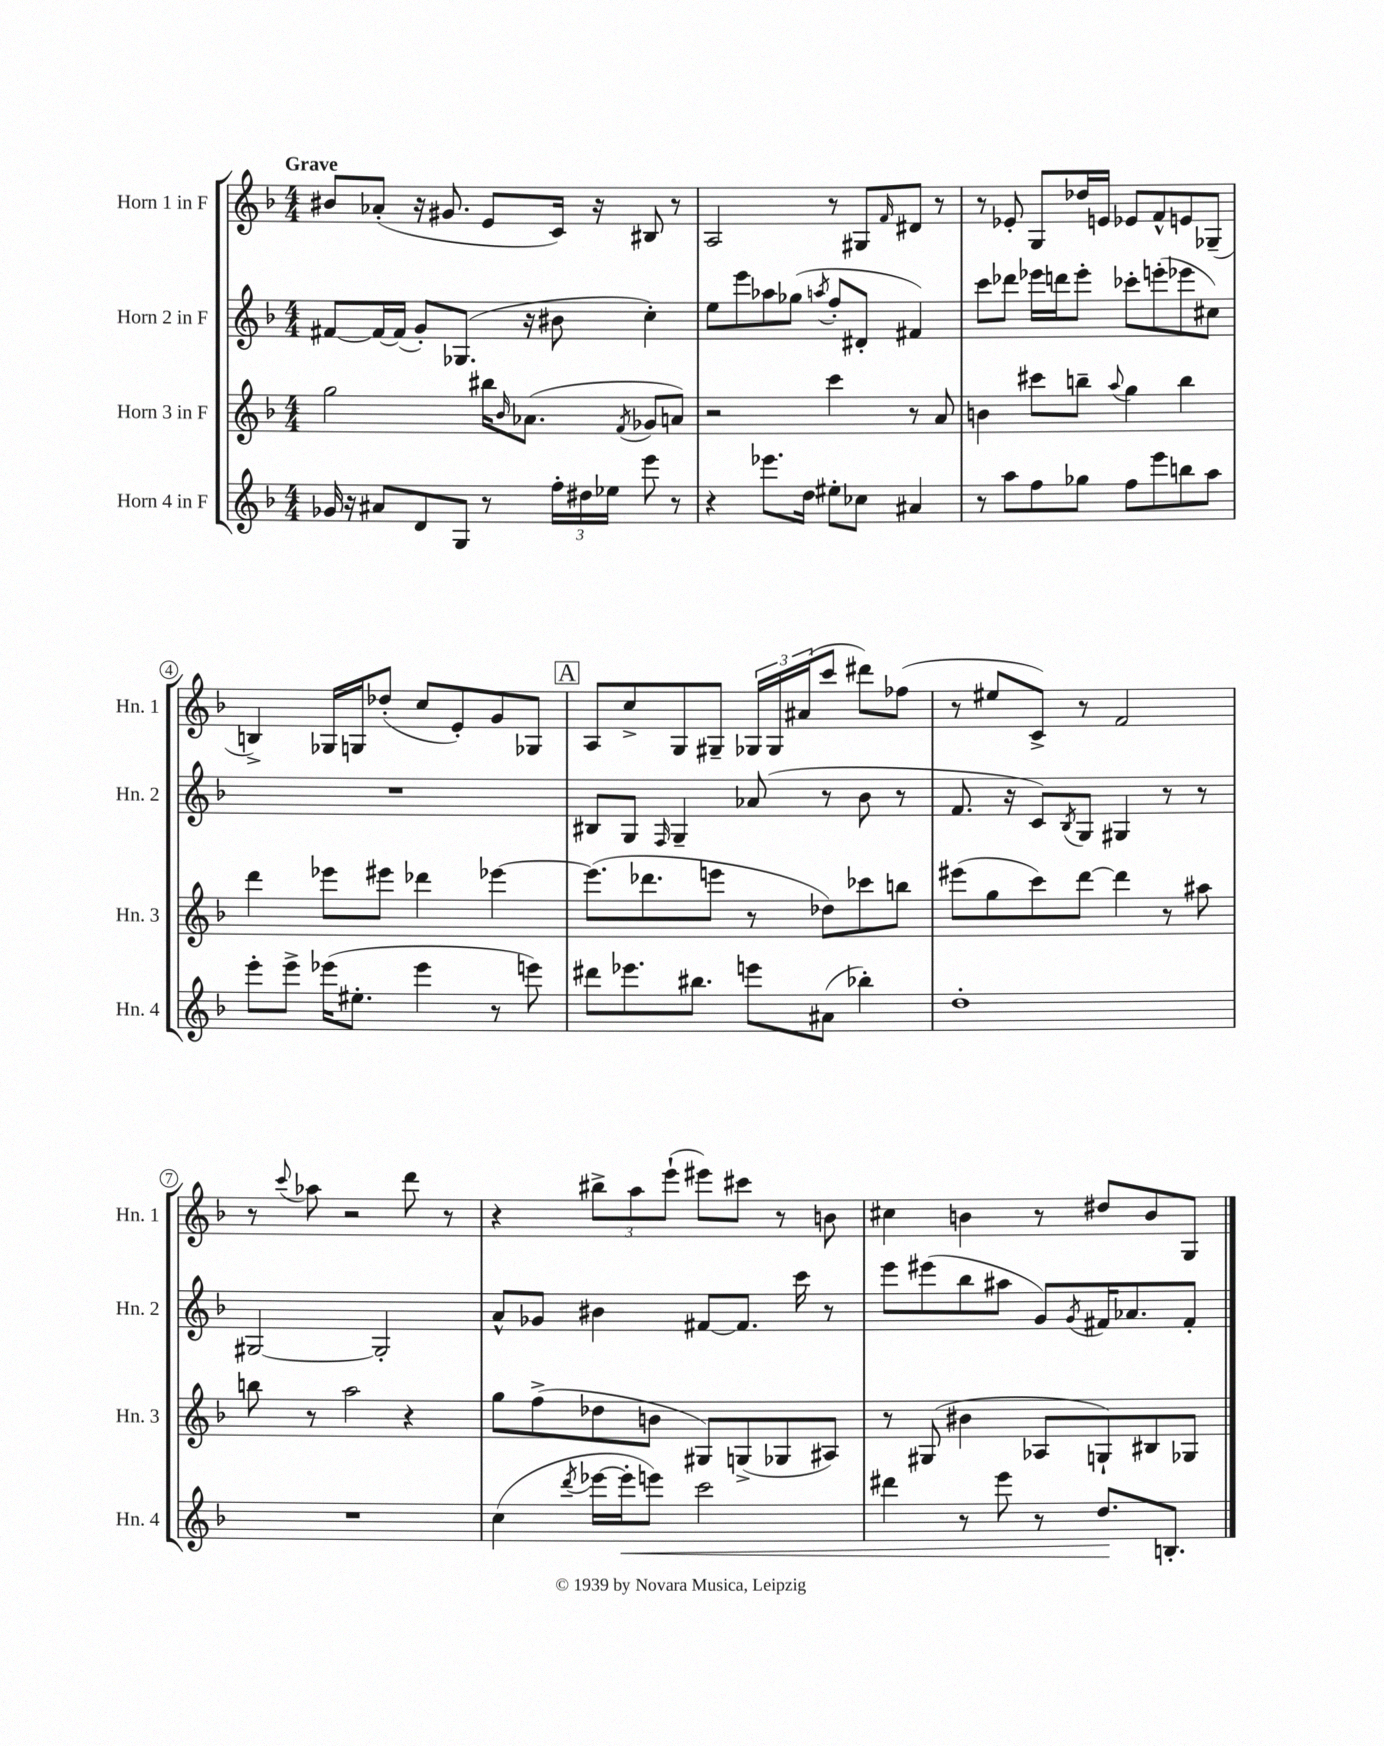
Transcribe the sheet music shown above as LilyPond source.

<<
\new StaffGroup <<
\new Staff = "s0" \with { instrumentName = "Horn 1 in F" shortInstrumentName = "Hn. 1" } {
    \clef treble \key f \major \numericTimeSignature \time 4/4 \tempo "Grave"
    bis'8 aes'8-.( r16 gis'8. e'8 c'16) r16 bis8 r8 |
    a2 r8 gis8 \grace { f'16 } dis'8 r8 |
    r8 ees'8-. g8 des''16 e'16 ees'8 f'8-^ e'8 ges8--( |
    b4->) ges16 g16 des''8-.( c''8 e'8-.) g'8 ges8 |
    \mark \markup { \box "A" } a8 c''8-> g8 gis8-- \tuplet 3/2 { ges16 ges16 ais'16( } c'''8 dis'''8) fes''8( |
    r8 eis''8 c'8->) r8 f'2 |
    r8 \appoggiatura { c'''8 } aes''8 r2 d'''8 r8 |
    r4 \tuplet 3/2 { bis''8-> a''8 e'''8-!( } eis'''8) cis'''8 r8 b'8 |
    cis''4 b'4 r8 dis''8 b'8 g8 \bar "|." |
}
\new Staff = "s1" \with { instrumentName = "Horn 2 in F" shortInstrumentName = "Hn. 2" } {
    \clef treble \key f \major \numericTimeSignature \time 4/4
    fis'8~ fis'16~ fis'16( g'8-.) ges8.( r16 bis'8 c''4-.) |
    e''8 e'''8 aes''8 ges''8( \acciaccatura { a''8 } f''8-. dis'8-. fis'4) |
    c'''8 des'''8 ees'''16 d'''16 ees'''8-. ces'''8-. e'''8-.( ees'''8 cis''8) |
    R1 |
    \mark \markup { \box "A" } bis8 g8 \grace { f16 } g4-- aes'8( r8 bes'8 r8 |
    f'8. r16 c'8) \acciaccatura { bes8 } g8 gis4 r8 r8 |
    gis2~ gis2-. |
    a'8-^ ges'8 bis'4 fis'8~ fis'8. c'''16 r8 |
    e'''8 eis'''8( bes''8 ais''8 g'8) \acciaccatura { g'8 } fis'16 aes'8. fis'8-. \bar "|." |
}
\new Staff = "s2" \with { instrumentName = "Horn 3 in F" shortInstrumentName = "Hn. 3" } {
    \clef treble \key f \major \numericTimeSignature \time 4/4
    g''2 bis''16 \grace { bes'16 } aes'8.( \acciaccatura { f'8 } ges'8 a'8) |
    r2 c'''4 r8 a'8 |
    b'4 cis'''8 b''8-- \appoggiatura { a''8 } g''4 b''4 |
    d'''4 ees'''8 eis'''8 des'''4 ees'''4~ |
    \mark \markup { \box "A" } ees'''8.( des'''8. e'''8 r8 des''8) ces'''8 b''8 |
    eis'''8( g''8 c'''8) d'''8~ d'''4 r8 ais''8 |
    b''8 r8 a''2 r4 |
    g''8 f''8->( des''8 b'8 gis8) g8->( ges8 ais8) |
    r8 gis8( bis'4 aes8 g8-!) bis8 ges8 \bar "|." |
}
\new Staff = "s3" \with { instrumentName = "Horn 4 in F" shortInstrumentName = "Hn. 4" } {
    \clef treble \key f \major \numericTimeSignature \time 4/4
    ges'16 r16 ais'8 d'8 g8 r8 \tuplet 3/2 { f''16-. dis''16 ees''16 } e'''8 r8 |
    r4 ees'''8. d''16 eis''8-. ces''8 ais'4 |
    r8 a''8 f''8 ges''8 f''8 e'''8 b''8 a''8 |
    e'''8-. e'''8-> ees'''16( eis''8.-. ees'''4 r8 e'''8) |
    \mark \markup { \box "A" } dis'''8 ees'''8. bis''8. e'''8 ais'8( bes''4-.) |
    d''1-. |
    R1 |
    c''4( \acciaccatura { d'''8 } ees'''16~ ees'''16-.\< e'''8) c'''2 |
    dis'''4 r8 e'''8 r8 d''8.\! b8.-. \bar "|." |
}
>>
>>
\layout { \context { \Score \override BarNumber.stencil = #(make-stencil-circler 0.1 0.3 ly:text-interface::print) } }
